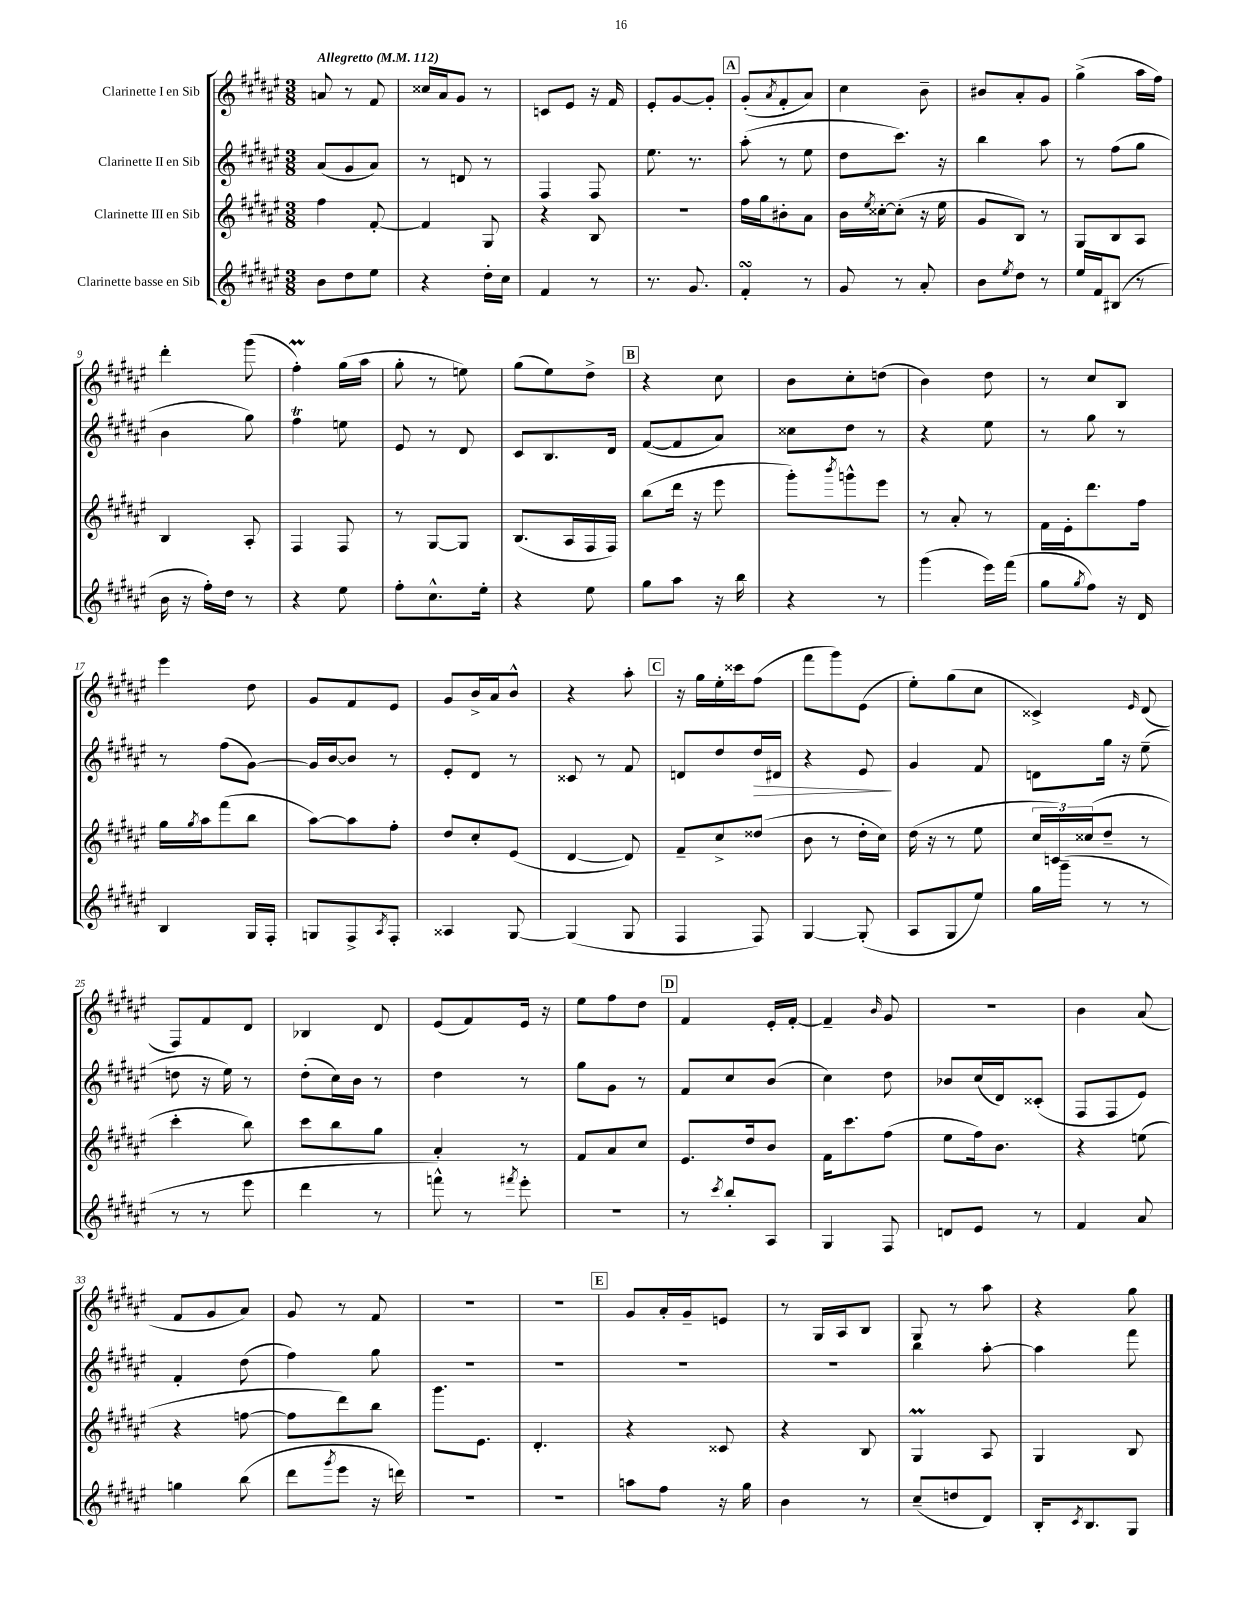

**kern	**kern	**kern	**kern
*staff4	*staff3	*staff2	*staff1
*clefG2	*clefG2	*clefG2	*clefG2
*k[f#c#g#d#a#e#]	*k[f#c#g#d#a#e#]	*k[f#c#g#d#a#e#]	*k[f#c#g#d#a#e#]
*M3/8	*M3/8	*M3/8	*M3/8
*MM112	*MM112	*MM112	*MM112
8b\L	4ff#\	(8a#/L	8a/
8dd#\	.	8g#/	8r
8ee#\J	[8f#'/	8a#/J)	8f#/
=	=	=	=
4r	4f#/]	8r	16cc##/LL
.	.	.	16a#/J
.	.	8d/	8g#/J
16dd#'\LL	8G#/	8r	8r
16cc#\JJ	.	.	.
=	=	=	=
4f#/	4r	4F#/	8c/L
.	.	.	8e#/J
8r	8B/	8F#/	16r
.	.	.	16f#/
=	=	=	=
8.r	4.r	8.ee#\	8e#'/L
.	.	.	[8g#/
8.g#/	.	8.r	.
.	.	.	8g#'/]J
=	=	=	=
4f#'/	16ff#\LL	(8aa#'\	(8g#'/L
.	16gg#\J	.	.
.	.	.	8qa#/
.	8b#'\	8r	8f#'/
8r	8a#\J	8ee#\	8a#/J)
=	=	=	=
8g#/	16b\LL	8dd#\L	4cc#\
.	8qee#/	.	.
.	[16cc##'\J	.	.
8r	(8cc##'\]J	8.ccc#\J)	.
8a#'/	16r	.	8b~\
.	16ee#\	16r	.
=	=	=	=
8b\L	8g#/L	4bb\	8b#/L
8qee#/	.	.	.
8dd#\J	8B/J)	.	8a#'/
8r	8r	8aa#\	8g#/J
=	=	=	=
16ee#/LL	8G#/L	8r	(4gg#^\
16f#/J	.	.	.
(8B#/J	8B/	(8ff#\L	.
8r	8A#/J	8gg#\J	16aa#\LL
.	.	.	16ff#\JJ)
=	=	=	=
16b\	4B/	4b\	4ddd#'\
16r	.	.	.
16ff#'\LL)	.	.	.
16dd#\JJ	.	.	.
8r	8A#'/	8gg#\)	(8ggg#\
=	=	=	=
4r	4F#/	4ff#\	4ff#'\)
8ee#\	8F#/	8ee\	(16gg#\LL
.	.	.	16aa#\JJ
=	=	=	=
8ff#'\L	8r	8e#/	8gg#'\
8.cc#^^\	[8G#/L	8r	8r
.	8G#/]J	8d#/	8ee\)
16ee#'\Jk	.	.	.
=	=	=	=
4r	(8.B/L	8c#/L	(8gg#\L
.	.	8.B/	8ee#\)
.	16A#/L	.	.
8ee#\	16F#/	.	8dd#^\J
.	16F#/JJ)	16d#/Jk	.
=	=	=	=
8gg#\L	(8bb\L	([8f#/L	4r
8aa#\J	16ddd#\Jk	8f#/]	.
.	16r	.	.
16r	8eee#\	8a#/J)	8cc#\
16bb\	.	.	.
=	=	=	=
4r	8ggg#'\L)	8cc##\L	8b\L
.	8qbbb/	.	.
.	8ggg^^\	8dd#\J	8cc#'\
8r	8eee#\J	8r	(8dd\J
=	=	=	=
(4ggg#\	8r	4r	4b\)
.	8a#'/	.	.
16eee#\LL)	8r	8ee#\	8dd#\
(16fff#\JJ	.	.	.
=	=	=	=
8gg#\L	16f#\LL	8r	8r
.	16e#'\J	.	.
8qgg#/	.	.	.
8ff#\J)	8.ddd#\	8gg#\	8cc#/L
16r	.	8r	8B/J
16d#/	16ff#\Jk	.	.
=	=	=	=
4B/	16gg#\LL	8r	4eee#\
.	8qgg#/	.	.
.	16aa#\J	.	.
.	(8fff#\	(8ff#\L	.
16G#/LL	8bb\J	[8g#\J)	8dd#\
16F#'/JJ	.	.	.
=	=	=	=
8G/L	[8aa#\L)	16g#/]LL	8g#/L
.	.	[16b/J	.
8F#^/	8aa#\]	8b/]J	8f#/
8qA#/	.	.	.
8F#'/J	8ff#'\J	8r	8e#/J
=	=	=	=
4A##/	8dd#/L	8e#'/L	8g#/L
.	8cc#'/	8d#/J	16b^/L
.	.	.	16a#/J
[8G#/	(8e#/J	8r	8b^^/J
=	=	=	=
(4G#/]	[4d#/	8c##/	4r
.	.	8r	.
8G#/	8d#/])	8f#/	8aa#'\
=	=	=	=
4F#/	8f#~/L	8d/L	16r
.	.	.	16gg#\LL
.	8cc#^/	8dd#/	16ee#'\
.	.	.	16ccc##\J
8F#/)	(8dd##/J	16dd#/L	(8ff#\J
.	.	16d#/JJ	.
=	=	=	=
[4G#/	8b\	4r	8fff#\L
.	8r	.	8ggg#\)
(8G#'/]	16dd#'\LL	8e#/	(8e#\J
.	16cc#\JJ)	.	.
=	=	=	=
8A#/L	(16dd#\	4g#/	8ee#'\L)
.	16r	.	.
8G#/	8r	.	(8gg#\
8ee#/J)	8ee#\	8f#/	8cc#\J
=	=	=	=
16gg#\LL	24cc#/LL	8d\L	4c##^/)
.	24c/)	.	.
(16ggg#~\JJ	.	.	.
.	(24cc##/J	.	.
8r	8dd#~/J	16gg#\Jk	.
.	.	16r	.
.	.	.	16qqe#/
8r	8r	(8ee#~\	(8d#/
=	=	=	=
8r	4ccc#'\	8dd\	8F#/L)
8r	.	16r	8f#/
.	.	16ee#\)	.
8eee#\	8bb\)	8r	8d#/J
=	=	=	=
4ddd#\	8ccc#\L	(8dd#'\L	4B-/
.	8bb\	16cc#\L)	.
.	.	16b\JJ	.
8r	8gg#\J	8r	8d#/
=	=	=	=
8fff^^\)	4a#'/	4dd#\	(8e#/L
8r	.	.	8f#/)
8qfff#/	.	.	.
8eee#'\	8r	8r	16e#/Jk
.	.	.	16r
=	=	=	=
4.r	8f#/L	8gg#\L	8ee#\L
.	8a#/	8g#\J	8ff#\
.	8cc#/J	8r	8dd#\J
=	=	=	=
8r	8.e#/L	8f#/L	4f#/
8qccc#/	.	.	.
8bb'/L	.	8cc#/	.
.	16dd#/k	.	.
8A#/J	8b/J	(8b/J	16e#'/LL
.	.	.	[16f#'/JJ
=	=	=	=
4G#/	16f#\LK	4cc#\)	4f#~/]
.	8.ccc#\	.	.
.	.	.	16qqb/
8F#/	(8ff#\J	8dd#\	8g#/
=	=	=	=
8d/L	8ee#\L	8b-/L	4.r
8e#/J	16ff#\k)	(16cc#/L	.
.	8.b\J	16d#/J)	.
8r	.	(8c##'/J	.
=	=	=	=
4f#/	4r	8F#/L	4b\
.	.	8F#/	.
8a#/	(8ee\	8e#/J)	(8a#/
=	=	=	=
4gg\	4r	4f#'/	8f#/L
.	.	.	8g#/
(8bb\	[8ff\	(8dd#\	8a#/J)
=	=	=	=
8ddd#\L	8ff\]L	4ff#\)	8g#/
8qggg#/	.	.	.
8eee#\J	8ddd#\)	.	8r
16r	8bb\J	8gg#\	8f#/
16ddd\)	.	.	.
=	=	=	=
4.r	8.ggg#\L	4.r	4.r
.	8.e#\J	.	.
=	=	=	=
4.r	4.d#'/	4.r	4.r
=	=	=	=
8aa\L	4r	4.r	8g#/L
8ff#\J	.	.	16a#'/L
.	.	.	16g#~/J
16r	8c##/	.	8e/J
16gg#\	.	.	.
=	=	=	=
4b\	4r	4.r	8r
.	.	.	16G#/LL
.	.	.	16A#/J
8r	8B/	.	8B/J
=	=	=	=
(8cc#~/L	4G#/	4bb\	8G#/
8dd/	.	.	8r
8d#/J)	8A#/	[8aa#'\	8aa#\
=	=	=	=
16B'/LK	4G#/	4aa#\]	4r
8qc#/	.	.	.
8.B/	.	.	.
8G#/J	8B/	8fff#\	8gg#\
==	==	==	==
*-	*-	*-	*-
